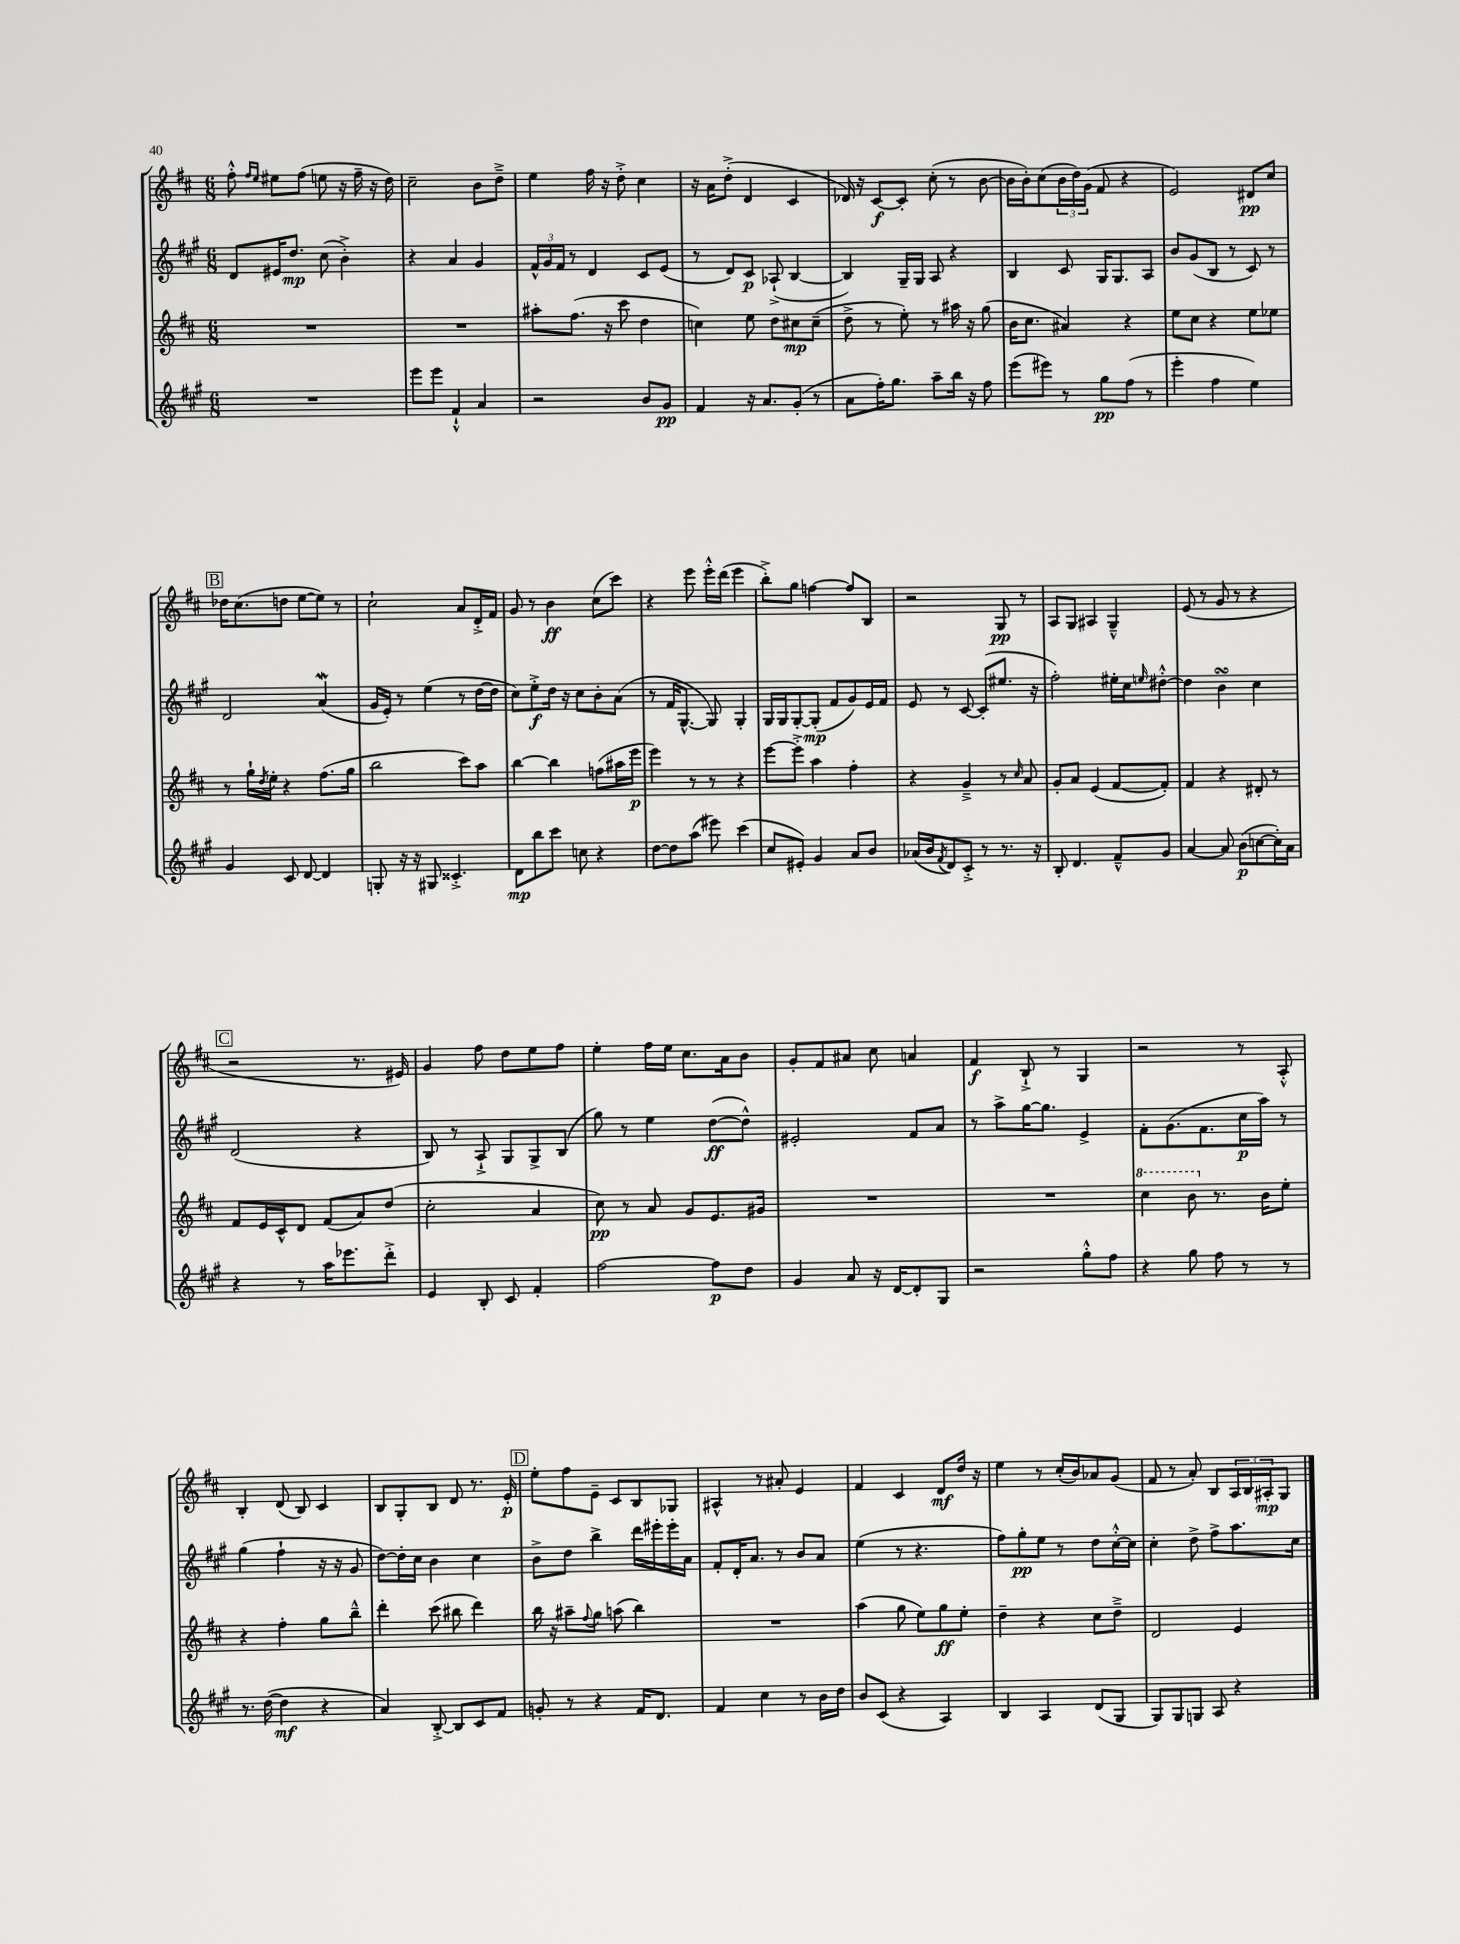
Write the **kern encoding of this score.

**kern	**kern	**kern	**kern
*staff4	*staff3	*staff2	*staff1
*clefG2	*clefG2	*clefG2	*clefG2
*k[f#c#g#]	*k[f#c#]	*k[f#c#g#]	*k[f#c#]
*M6/8	*M6/8	*M6/8	*M6/8
2.r	2.r	8d	8ff#'^^
.	.	.	16qqff#
.	.	.	16qqee
.	.	16e#	8ee#
.	.	8.dd	.
.	.	.	(8ff#
.	.	(8cc#	8ee
.	.	4b'^)	16r
.	.	.	16ff#~
.	.	.	16r
.	.	.	16dd)
=	=	=	=
8eee	2.r	4r	2cc#~
8eee	.	.	.
4f#`^^	.	4a	.
4a	.	4g#	8b
.	.	.	8dd~^
=	=	=	=
2r	8aa#'	24f#^^	4ee
.	.	24g#	.
.	.	24f#	.
.	(8.ff#	8r	.
.	.	4d	16ff#
.	16r	.	16r
.	8ccc#	.	8dd'^
8b	4dd	8c#	4cc#
8g#	.	(8e	.
=	=	=	=
4f#	4cc)	8r	16r
.	.	.	16a
.	.	8d)	(8dd'^
16r	8ee	8c#	4d
8.a	.	.	.
.	8dd	(8A-`^	.
(8g#'	8cc#	[4B	4c#
8r	(8cc#~	.	.
=	=	=	=
8a	8dd^	4B])	16d-)
.	.	.	16r
16ff#')	8r	.	[8c#
8.gg#	.	.	.
.	8ee')	16G#~	8c#']
.	.	16G#	.
8aa~	8r	8A	(8cc#'
16bb	16aa#	4r	8r
16r	16r	.	.
8ff#	(8gg	.	[8b
=	=	=	=
(8eee	16b	4B	16b]
.	8.cc#	.	16b')
8eee#)	.	.	(8cc#
8r	4a#)	8c#	24b
.	.	.	24dd)
.	.	.	(24g
8gg#	.	16G#	8f#
.	.	8.G#	.
(8ff#	4r	.	4r
8r	.	8A	.
=	=	=	=
4eee'	8ee	8b	2e)
.	8cc#	(8g#	.
4ff#	4r	8B	.
.	.	8r	.
4ee)	8ee	8c#)	8d#
.	8ee-	8r	8cc#
=	=	=	=
4g#	8r	2d	16dd-
.	.	.	(8.cc#
.	16gg`	.	.
.	8qdd	.	.
.	16ee'	.	.
8c#	4r	.	8dd
[8d	.	.	[8ee
4d]	(8.ff#	(4a	8ee])
.	.	.	8r
.	16gg	.	.
=	=	=	=
8G'	2bb	16g#	2cc#`
.	.	16e')	.
16r	.	8r	.
16r	.	.	.
8G#	.	(4ee	.
4.c##'^	.	.	.
.	8ccc#)	8r	8a
.	8aa	[16dd	16d'^
.	.	16dd]	16f#
=	=	=	=
8d	[4bb	8cc#)	8g
8bb	.	8ee'^	8r
8ccc#	4bb]	16dd	4b
.	.	16r	.
8cc	.	8cc#	.
4r	(8ff	8b'	(8cc#
.	16aa#	(8a	8ccc#)
.	16eee	.	.
=	=	=	=
[8dd	4eee)	8r	4r
8dd]	.	16f#	.
.	.	[8.G#^^	.
(8aa	8r	.	8eee
8eee#)	8r	8G#])	16eee'^^
.	.	.	(16ddd
(4ccc#	4r	4G#'	4eee
=	=	=	=
8cc#	[8eee	16G#	8bb'^)
.	.	16G#	.
8e#')	8eee'^]	[8G#'	8gg
4g#	4aa	(8G#']	[4ff
.	.	8f#	.
8a	4ff#'	8g#)	8ff]
8b	.	16e	8B
.	.	16f#	.
=	=	=	=
(16a-	4r	8e	2r
16b	.	.	.
8qf#	.	.	.
8d)	.	8r	.
8c#'^	4g~^	[8c#	.
8r	.	(8c#']	.
8.r	8r	8.ee#	8G
.	16qqcc#	.	.
.	8a	.	8r
16r	.	16r	.
=	=	=	=
8B'	8g'	2ff#')	8A
4.d	8a	.	8G
.	(4e	.	4A#
8f#~^^	[8f#	16ee#'	4G~^^
.	.	16cc#	.
.	.	16qqee	.
8g#	8f#'])	[8dd#'^^	.
=	=	=	=
[4a	4f#	4dd#]	(8e
.	.	.	8r
8a]	4r	4b	8g
(8b	.	.	8r
[8cc	8d#'	4cc#	4r
16cc'])	8r	.	.
16a	.	.	.
=	=	=	=
4r	8f#	(2d	2r
.	16e	.	.
.	16c#^^	.	.
8r	8d	.	.
16aa	(8f#	.	.
8.eee-	.	.	.
.	8a)	4r	8.r
8ddd'^	(8dd	.	.
.	.	.	16e#)
=	=	=	=
4e	2cc#'	8B)	4g
.	.	8r	.
8B'	.	8A`^	8ff#
8c#	.	8G#	8dd
4f#'	4a	8G#^	8ee
.	.	(8B	8ff#
=	=	=	=
[2ff#	8cc#)	8gg#)	4ee'
.	8r	8r	.
.	8a	4ee	16ff#
.	.	.	16ee
.	8g	.	8.cc#
8ff#]	8.e	([8dd	.
.	.	.	16a
8dd	.	8dd^^])	8b
.	16g#	.	.
=	=	=	=
4g#	2.r	2e#'	8g'
.	.	.	8f#
8a	.	.	8a#
16r	.	.	8cc#
[16d	.	.	.
8d']	.	8f#	4a
8G#	.	8a	.
=	=	=	=
2r	2.r	8r	4f#
.	.	8aa^	.
.	.	[16gg#	8B`^
.	.	8.gg#]	.
.	.	.	8r
8gg#'^^	.	4e^	4G
8ff#	.	.	.
=	=	=	=
4r	4ccc#	8f#'	2r
.	.	(8.g#	.
8gg#	8bb	.	.
.	.	8.f#	.
8ff#	8.r	.	.
8r	.	16cc#	8r
.	16b	16aa)	.
8r	8ee'	8r	8A'^^
=	=	=	=
8.r	4r	(4gg#	4B'
([16dd	.	.	.
4dd]	4ff#'	4ff#`	(8d
.	.	.	8B)
4r	8gg	16r	4c#
.	.	16r	.
.	8bb~^^	8g#	.
=	=	=	=
4a)	4ddd'	[8dd)	8B
.	.	16dd']	8G'
.	.	16cc#	.
[8B'^	(8ccc#	4b	8B
8B]	8bb#	.	8d
8c#	4ddd)	4cc#	8.r
8f#	.	.	.
.	.	.	16e'
=	=	=	=
8g'	16bb	8b^	8ee'
.	16r	.	.
8r	8aa#~	8dd	8ff#
.	8qqff#	.	.
4r	8gg	4bb^	8e~
.	(8aa	.	8c#
16f#	4bb)	16ddd	8B
8.d	.	16eee#'	.
.	.	16eee#'	8G-
.	.	16a	.
=	=	=	=
4f#	2.r	8f#'	4A#^^
.	.	16d'	.
.	.	8.a	.
4cc#	.	.	8r
.	.	8r	8a#'
8r	.	8b	4e
16b	.	8a	.
16dd	.	.	.
=	=	=	=
8b	(4aa	(4ee	4f#
(8c#	.	.	.
4r	8gg	8r	4c#
.	8ee)	4.r	.
4A)	8gg	.	8d
.	8ee'	.	16dd
.	.	.	16r
=	=	=	=
4B	4dd~	8ff#)	4ee
.	.	8gg#'	.
4A	4r	8ee	8r
.	.	8r	(16cc#'
.	.	.	16b)
(8d	8cc#	8dd	8a-
8G#	8dd~^	[16cc#'^^	(8g
.	.	16cc#]	.
=	=	=	=
8G#)	2d	4cc#'	8f#
8G#	.	.	8r
8G	.	8dd^	8a')
8A	.	8ff#^	8B
4r	4e	8.aa	24A
.	.	.	24B
.	.	.	24A#'
.	.	.	8G
.	.	16cc#	.
==	==	==	==
*-	*-	*-	*-
